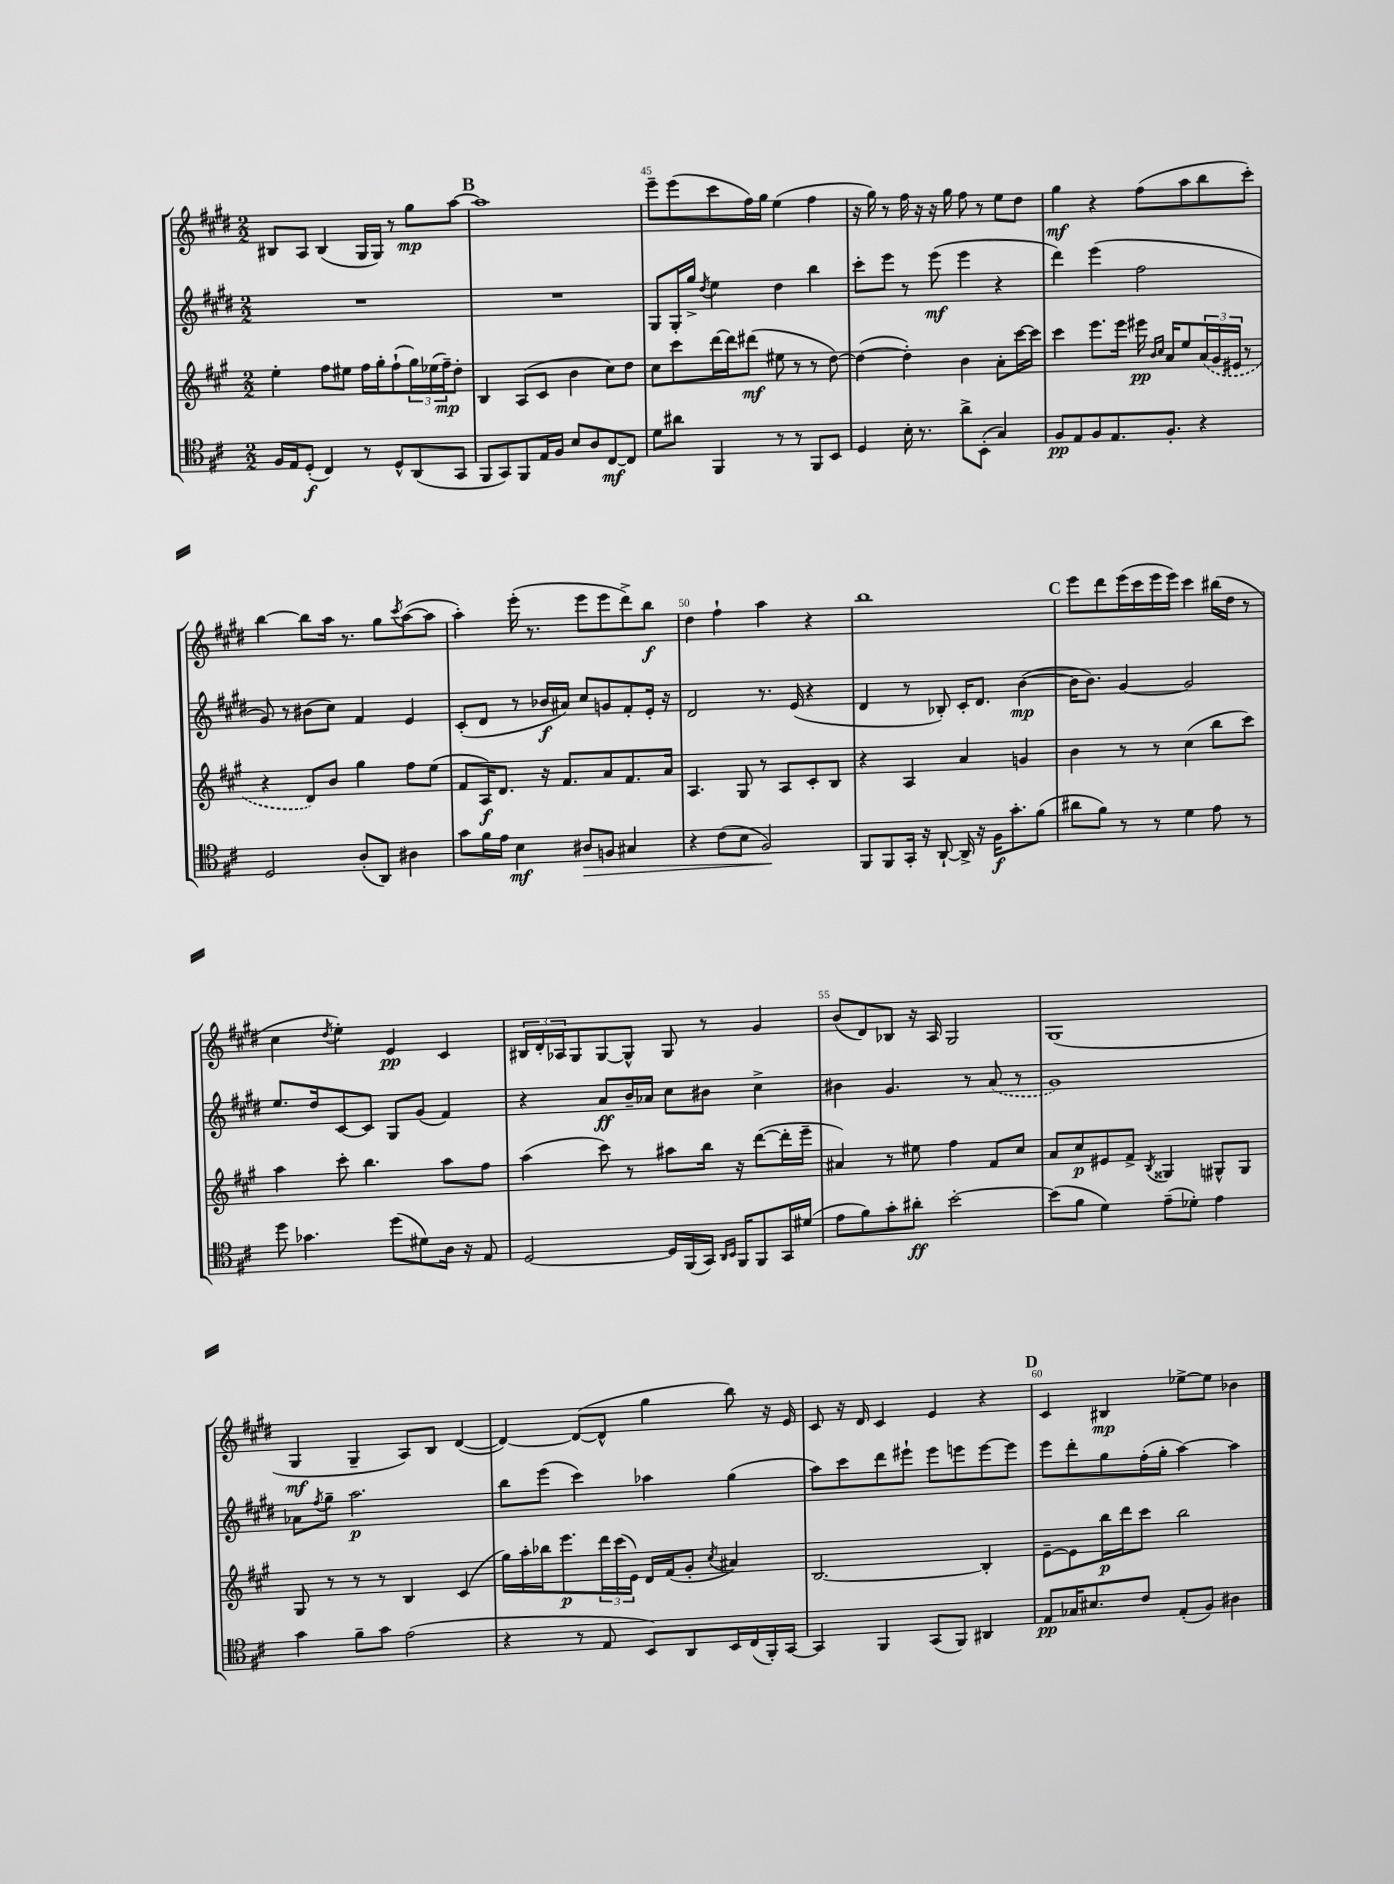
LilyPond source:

<<
\new StaffGroup <<
\new Staff = "s0" {
    \clef treble \key e \major \numericTimeSignature \time 2/2
    bis8 a8 bis4( gis16 gis16) r8 gis''8\mp a''8~ |
    \mark \markup { \bold "B" } a''1 |
    e'''8-- e'''8( cis'''8 fis''16) gis''16 e''4( fis''4 |
    r16 gis''16) r8 fis''16 r16 r16 gis''16 fis''8 r8 e''8 dis''8 |
    gis''4\mf r4 fis''8( a''8 b''8 cis'''8-.) |
    b''4~ b''8 a''16 r8. gis''8 \acciaccatura { cis'''8 } a''8~( a''8 |
    a''4-.) e'''16-.( r8. e'''8 e'''8 dis'''8->) b''8\f |
    dis''4 fis''4-! a''4 r4 |
    b''1 |
    \mark \markup { \bold "C" } e'''8 dis'''8 e'''16( cis'''16 e'''16 e'''16) cis'''4 bis''16( dis''16 r8 |
    cis''4 \acciaccatura { dis''8 } e''4-.) e'4\pp cis'4 |
    \tuplet 3/2 { bis16 dis'16-. aes16 } gis8 gis8~ gis8-^ gis8 r8 gis'4 |
    b'8( dis'8) bes8 r16 a16 gis2 |
    gis1( |
    gis4\mf gis4-- a8) b8 dis'4~( |
    dis'4~) dis'8~( dis'8-^ gis''4 b''8) r16 e'16 |
    cis'8 r16 dis'16 cis'4 e'4 r4 |
    \mark \markup { \bold "D" } cis'4 bis4\mp ees''8~-> ees''8 bes'4 \bar "|." |
}
\new Staff = "s1" {
    \clef treble \key e \major \numericTimeSignature \time 2/2
    R1 |
    \mark \markup { \bold "B" } R1 |
    gis8 gis16-. gis''16-> \acciaccatura { dis''8 } e''4 dis''4 b''4 |
    cis'''8-. e'''8 r8 e'''8\mf( e'''4 r4 |
    dis'''4) e'''4( fis''2 |
    gis'8) r8 bis'8( cis''8) fis'4 e'4 |
    cis'8-.( dis'8 r8 bes'16\f ais'16) cis''8 g'8 fis'8-. e'16-. r16 |
    dis'2 r8. e'16( r4 |
    dis'4 r8 bes8-.) cis'16-. dis'8. b'4~\mp( |
    \mark \markup { \bold "C" } b'16 b'8.) gis'4~ gis'2 |
    e''8. dis''16 cis'8~ cis'8 gis8 gis'8( fis'4) |
    r4 a'8\ff b'16-- aes'16 cis''8 bis'8 cis''4-> |
    bis'4 gis'4. r8 \once \slurDashed a'8( r8 |
    gis'1) |
    aes'8 \acciaccatura { fis''8 } gis''8-- a''2.\p |
    b''8 e'''8( cis'''4) aes''4 gis''4( |
    a''8) cis'''8 dis'''8 eis'''8-! eis'''8 e'''8 e'''8~ e'''8 |
    \mark \markup { \bold "D" } e'''8 dis'''8-. gis''8 fis''16-.( gis''16-. a''4~) a''4 \bar "|." |
}
\new Staff = "s2" {
    \clef treble \key a \major \numericTimeSignature \time 2/2
    e''4-. fis''8 eis''8 fis''16 gis''16-. fis''8-!( \tuplet 3/2 { gis''16) ees''16( fis''16--\mp) } d''8-. |
    \mark \markup { \bold "B" } b4 a8( cis'8 b'4 cis''8) d''8 |
    cis''8 cis'''8 d'''16~ d'''16 dis'''8\mf( eis''8 r8 r8 d''8~) |
    d''4~( d''4-.) b'4 a'8-. cis'''16~ cis'''16 |
    cis'''4 e'''8. e'''16 eis'''16\pp \grace { b'16 cis''16 } a'16 e''8 \tuplet 3/2 { \once \slurDashed a'16( gis'16 eis'16 } r8 |
    r4 d'8) b'8 gis''4 fis''8 e''8( |
    fis'8 a16\f) d'8. r16 fis'8. a'8 fis'8. a'16 |
    a4. gis8 r8 a8 cis'8-. b8 |
    r4 a4 a'4 g'4 |
    \mark \markup { \bold "C" } b'4 r8 r8 cis''4( b''8 cis'''8) |
    a''4 cis'''8-. b''4. a''8 fis''8 |
    a''4( cis'''8) r8 ais''8 b''16 r16 d'''8~( d'''16-. e'''16-- |
    ais'4) r8 eis''8 fis''4 fis'8 cis''8 |
    a'8 cis''8\p eis'8 fis'8-> \acciaccatura { b8 } gisis4 gis8-^ gis8 |
    gis8 r8 r8 r8 b4 cis'4( |
    gis''16) a''16-. bes''16 e'''8.\p \tuplet 3/2 { d'''16 cis'''16( e'16) } d'16 fis'16( gis'8-. \acciaccatura { cis''8 } ais'4) |
    b2.~ b4-. |
    \mark \markup { \bold "D" } e'8~-- e'8 b''16\p d'''16 cis'''8 b''2 \bar "|." |
}
\new Staff = "s3" {
    \clef tenor \key d \major \numericTimeSignature \time 2/2
    fis16 e16 d8-.\f( cis4) r8 d8-^ a,8( g,8 |
    \mark \markup { \bold "B" } fis,8 g,8) fis,8 e16 fis16 b8 a8 cis8~\mf cis8 |
    d'8 ais'8 fis,4 r8 r8 fis,8 b,8 |
    d4 b16-. r8. a'8-> b,8-.( g4) |
    fis8\pp e8 fis8 e8. fis8.-. r4 |
    d2 a8-.( a,8) ais4 |
    g'8 fis'16 e'16 b4\mf ais8\> f8 gis4 |
    r4 cis'8( b8 fis2\!) |
    fis,8 fis,8 g,16-. r16 a,8~-! a,16-> r16 fis16\f g'8.-. fis'8( |
    \mark \markup { \bold "C" } ais'8 fis'8) r8 r8 d'4 e'8 r8 |
    d''8 ges'4. d''8( dis'8) a16 r16 e8 |
    d2~ d16 fis,16( g,16) \grace { a,16 b,16 } fis,16 fis,8 g,16 dis'16( |
    e'8 fis'8) g'8-. ais'8-.\ff b'2~-. |
    b'8( fis'8 d'4) e'8--( des'8-.) e'4 |
    g'4 fis'8-- g'8 e'2( |
    r4 r8 e8 b,8) a,8 b,16 cis16( fis,16-.) g,16~ |
    g,4 fis,4 g,8( fis,8) ais,4 |
    \mark \markup { \bold "D" } e8\pp ges16 bis8. cis'8 e8-.( fis8) ais4 \bar "|." |
}
>>
>>
\layout { \context { \Score currentBarNumber = #43 \override BarNumber.break-visibility = ##(#f #t #t) barNumberVisibility = #(every-nth-bar-number-visible 5) } }
